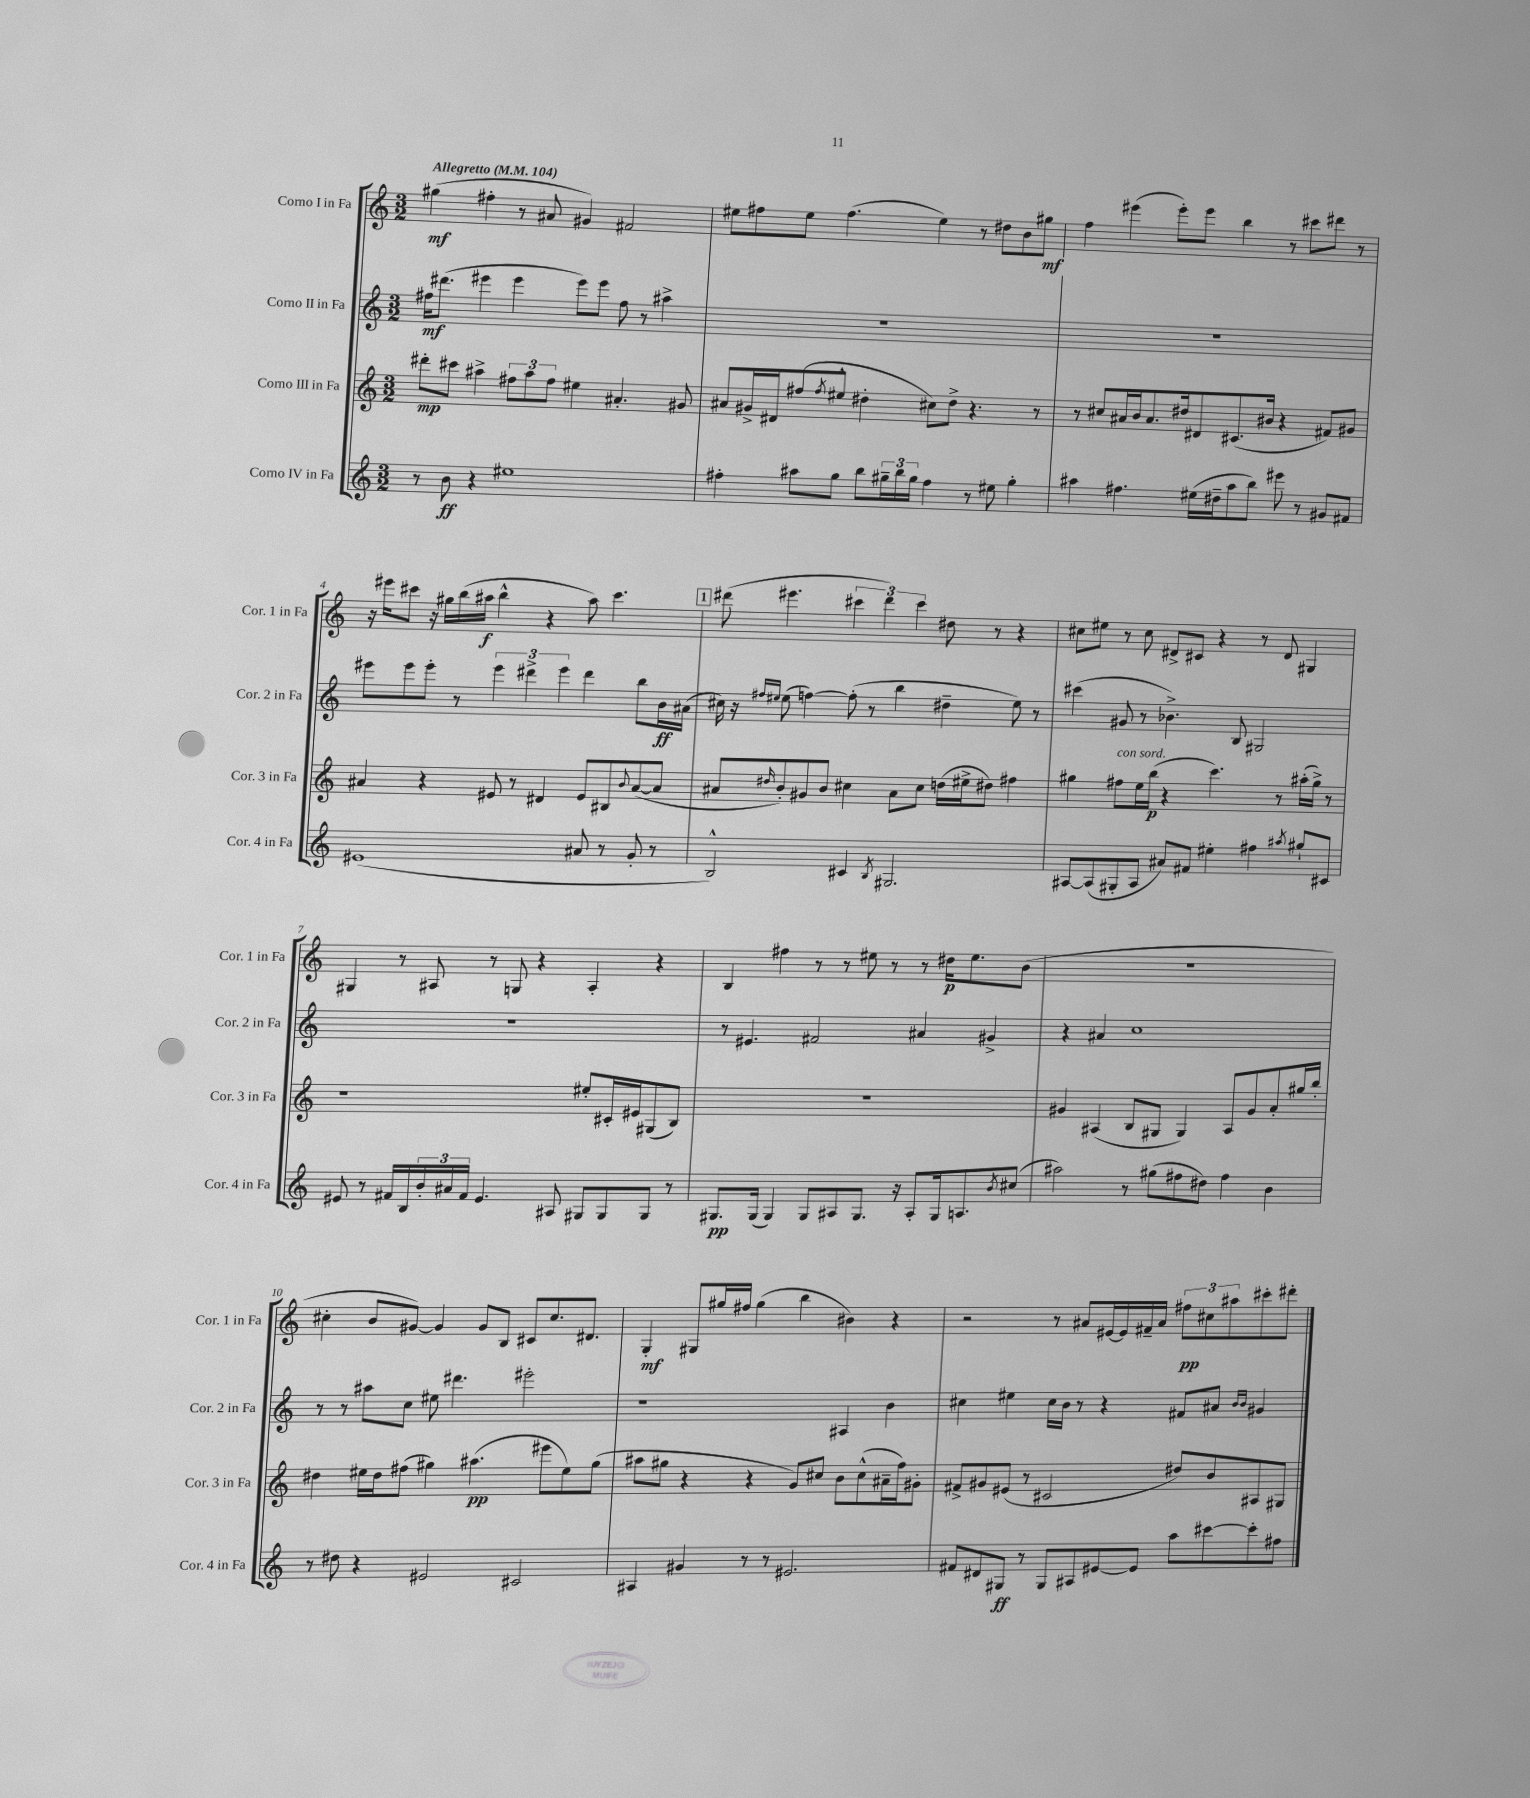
<<
\new StaffGroup <<
\new Staff = "s0" \with { instrumentName = "Corno I in Fa" shortInstrumentName = "Cor. 1 in Fa" } {
    \clef treble \key c \major \numericTimeSignature \time 3/2 \tempo "Allegretto" 4 = 104
    gis''4\mf( fis''4-. r8 ais'8 gis'4) fis'2 |
    eis''8 fis''8 eis''8 fis''4.( eis''4) r8 dis''8 b'8 gis''8\mf |
    f''4 eis'''4( eis'''8-.) eis'''8 b''4 r8 cis'''8 dis'''8 r8 |
    r16 eis'''16 cis'''8 r16 gis''16 b''16( ais''16\f b''4-^ r4 ais''8) cis'''4. |
    \mark \markup { \box "1" } dis'''8( eis'''4. \tuplet 3/2 { cis'''4 dis'''4) cis'''4 } dis''8 r8 r4 |
    cis''8 eis''8 r8 cis''8 dis'8-> cis'8 r4 r8 dis'8 gis4 |
    gis4 r8 ais8 r8 g8 r4 ais4-. r4 |
    b4 fis''4 r8 r8 eis''8 r8 r8 dis''16\p eis''8. b'8( |
    R1. |
    cis''4-. b'8 gis'8~) gis'4 gis'8 b8 cis'8 cis''8. dis'8. |
    g4-.\mf gis8 gis''16 fis''16 gis''4( b''4 bis'4) r4 |
    r2 r8 ais'8 eis'16~ eis'16 fis'16-- ais'16 \tuplet 3/2 { fis''8\pp cis''8 ais''8 } cis'''8-. dis'''8-. \bar "|." |
}
\new Staff = "s1" \with { instrumentName = "Corno II in Fa" shortInstrumentName = "Cor. 2 in Fa" } {
    \clef treble \key c \major \numericTimeSignature \time 3/2
    fis''16\mf dis'''8.( eis'''4 eis'''4 eis'''8) eis'''8 fis''8 r8 ais''4-> |
    R1. |
    R1. |
    eis'''8 eis'''8 eis'''8-. r8 \tuplet 3/2 { eis'''4 dis'''4-> eis'''4 } dis'''4 b''8 b'16\ff ais'16( |
    \mark \markup { \box "1" } cis''16) r16 \grace { fis''16 eis''16 } eis''8( f''4~) f''8-.( r8 b''4 dis''4-- eis''8) r8 |
    cis'''4( gis'8 r8 bes'4.->) b8 gis2 |
    R1. |
    r8 eis'4. fis'2 ais'4 gis'4-> |
    r4 ais'4 c''1 |
    r8 r8 ais''8 c''8 eis''8 dis'''4. eis'''2-. |
    r1 ais4 b'4 |
    cis''4 eis''4 cis''16 b'16 r8 r4 fis'8 ais'8 \grace { b'16 b'16 } gis'4 \bar "|." |
}
\new Staff = "s2" \with { instrumentName = "Corno III in Fa" shortInstrumentName = "Cor. 3 in Fa" } {
    \clef treble \key c \major \numericTimeSignature \time 3/2
    dis'''8-.\mp cis'''8 ais''4-> \tuplet 3/2 { fis''8 ais''8 fis''8 } eis''4 ais'4.-. gis'8 |
    ais'8 gis'16-> dis'16 fis''8( \acciaccatura { fis''8 } eis''8-^ dis''4-. cis''8) dis''8-> r4. r8 |
    r8 cis''8 ais'16 b'16 ais'8. dis''16 dis'8 cis'8.( bis'16 r4 fis'8) gis'8 |
    ais'4 r4 eis'8 r8 dis'4 eis'8 bis8 \appoggiatura { b'8 } ais'8~( ais'8 |
    \mark \markup { \box "1" } ais'8 \grace { dis''16 } b'8-.) gis'8 b'8 cis''4 ais'8 cis''8 d''16( eis''16-> dis''8) fis''4 |
    gis''4 fis''8^\markup { \italic "con sord." } e''16 b''16\p( r4 c'''4.) r8 ais''16-.( gis''16->) r8 |
    r1 eis''8-. cis'16-. eis'16 gis8( b8) |
    R1. |
    gis'4 ais4( b8 gis8 gis4) ais8 gis'8 a'8-. gis''16 b''16-. |
    dis''4 eis''16 dis''16 fis''8( gis''4) ais''4.\pp( eis'''8 eis''8) gis''8( |
    ais''8 gis''8 r4 r4 g'8) cis''8 b'8 cis''8-^( ais'16-- f''16) gis'8-. |
    fis'8-> gis'8 eis'8( r8 cis'2 dis''8) b'8 ais8 gis8 \bar "|." |
}
\new Staff = "s3" \with { instrumentName = "Corno IV in Fa" shortInstrumentName = "Cor. 4 in Fa" } {
    \clef treble \key c \major \numericTimeSignature \time 3/2
    r8 b'8\ff r4 eis''1 |
    fis''4-. ais''8 g''8 b''8 \tuplet 3/2 { gis''16-- b''16 gis''16 } fis''4 r8 eis''8 gis''4-. |
    ais''4 fis''4. eis''16( dis''16-- ais''8 b''8) eis'''8 r8 gis'8 fis'8 |
    eis'1( ais'8 r8 g'8-. r8 |
    \mark \markup { \box "1" } b2-^) cis'4 \acciaccatura { b8 } gis2. |
    ais8~ ais8( gis8-. ais8 ais'8) fis'8 eis''4-. fis''4 \acciaccatura { ais''8 } gis''8-! cis'8 |
    eis'8 r8 fis'16 b16 \tuplet 3/2 { b'16-. ais'16 fis'16 } eis'4. ais8 gis8 gis8 gis8 r8 |
    gis8.\pp gis16( gis4) gis8 ais8 gis8. r16 ais8-. gis16 a8. \acciaccatura { b'8 } cis''8( |
    ais''2) r8 gis''8( fis''8 dis''8) fis''4 b'4 |
    r8 dis''8 r4 eis'2 cis'2 |
    ais4 gis'4 r8 r8 eis'2. |
    fis'8 dis'8 gis8\ff r8 gis8 ais8 eis'8~ eis'8 a''8 cis'''8~ cis'''8-. fis''8 \bar "|." |
}
>>
>>
